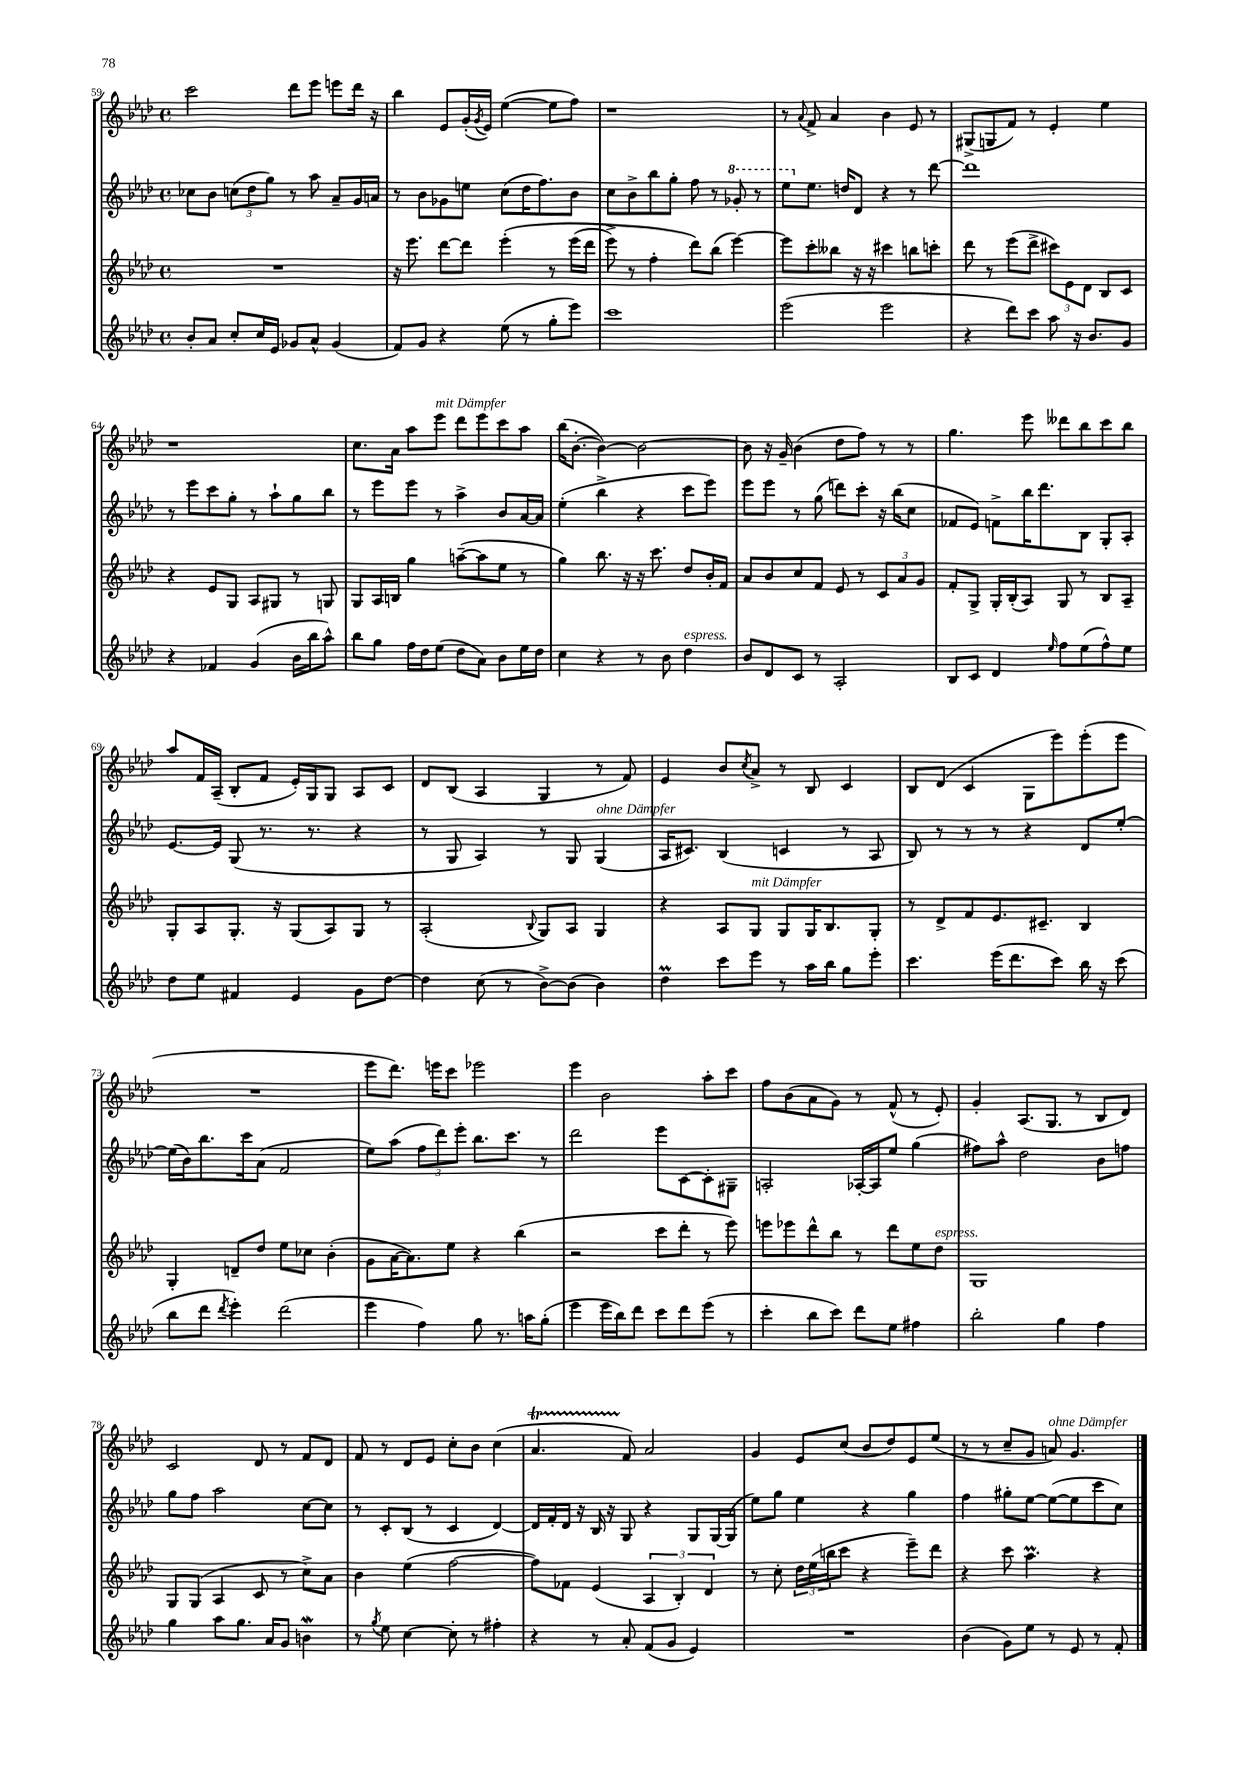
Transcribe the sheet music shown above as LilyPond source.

<<
\new StaffGroup <<
\new Staff = "s0" {
    \clef treble \key aes \major \defaultTimeSignature \time 4/4
    c'''2 des'''8 ees'''8 e'''8 des'''16 r16 |
    bes''4 ees'8 g'16-.( \acciaccatura { g'8 } ees'16) ees''4~( ees''8 f''8) |
    r1 |
    r8 \appoggiatura { aes'8 } f'8-> aes'4 bes'4 ees'8 r8 |
    gis8->( g8 f'8) r8 ees'4-. ees''4 |
    r1 |
    c''8. aes'16 aes''8 ees'''8^\markup { \italic "mit Dämpfer" } des'''8 ees'''8 c'''8 aes''8 |
    bes''16( bes'8.~-. bes'4~) bes'2~ |
    bes'8 r16 g'16-- bes'4( des''8 f''8) r8 r8 |
    g''4. ees'''8 deses'''8 bes''8 c'''8 bes''8 |
    aes''8 f'16 aes16--( bes8-. f'8 ees'16-.) g16 g8 aes8 c'8 |
    des'8 bes8( aes4 g4 r8 f'8) |
    ees'4 bes'8 \acciaccatura { c''8 } aes'8-> r8 bes8 c'4 |
    bes8 des'8( c'4 g8 ees'''8) ees'''8-.( ees'''8 |
    R1 |
    ees'''8 des'''8.) e'''16 c'''8 ees'''2 |
    ees'''4 bes'2 aes''8-. c'''8 |
    f''8 bes'8( aes'8 g'8) r8 f'8-^( r8 ees'8-.) |
    g'4-. aes8.( g8. r8 bes8 des'8) |
    c'2 des'8 r8 f'8 des'8 |
    f'8 r8 des'8 ees'8 c''8-. bes'8 c''4( |
    aes'4.\startTrillSpan f'8\stopTrillSpan) aes'2 |
    g'4 ees'8 c''8( bes'8 des''8) ees'8 ees''8( |
    r8 r8 c''8-- g'8 a'8^\markup { \italic "ohne Dämpfer" }) g'4. \bar "|." |
}
\new Staff = "s1" {
    \clef treble \key aes \major \defaultTimeSignature \time 4/4
    ces''8 bes'8 \tuplet 3/2 { c''8( des''8 g''8) } r8 aes''8 aes'8-- g'16 a'16 |
    r8 bes'8 ges'8 e''8 c''8( des''16 f''8.) bes'8 |
    c''8 bes'8-> bes''8 g''8-. f''8 r8 \ottava #1 ges''8-. r8 |
    ees'''8 \ottava #0 ees''8. d''16 des'8 r4 r8 des'''8~ |
    des'''1 |
    r8 ees'''8 c'''8 g''8-. r8 aes''8-! g''8 bes''8 |
    r8 ees'''8 ees'''8 r8 aes''4-> bes'8 aes'16~ aes'16 |
    ees''4-.( bes''4-> r4 c'''8 ees'''8) |
    ees'''8 ees'''8 r8 g''8( d'''8) c'''8-. r16 bes''16( c''8 |
    fes'8 ees'8) f'8-> bes''16 des'''8. bes8 g8-. aes8-. |
    ees'8.~ ees'16 g8( r8. r8. r4 |
    r8 g8 aes4) r8 g8 g4^\markup { \italic "ohne Dämpfer" }( |
    aes16 cis'8.) bes4( c'4 r8 aes8 |
    bes8) r8 r8 r8 r4 des'8 ees''8~-. |
    ees''16( bes'16) bes''8. c'''16 aes'8( f'2 |
    ees''8) aes''8( \tuplet 3/2 { f''8 des'''8) ees'''8-. } bes''8. c'''8. r8 |
    des'''2 ees'''8 c'8~ c'8-. gis8-- |
    a2-. aes16~-. aes16 ees''8 g''4( |
    fis''8) aes''8-^ des''2 bes'8 f''8 |
    g''8 f''8 aes''2 c''8~ c''8 |
    r8 c'8-. bes8( r8 c'4 des'4~) |
    des'16 f'16-. des'16 r16 bes16 r16 g8 r4 g8 g16~ g16( |
    ees''8) g''8 ees''4 r4 g''4 |
    f''4 gis''8-. ees''8~ ees''8~( ees''8 c'''8 c''8) \bar "|." |
}
\new Staff = "s2" {
    \clef treble \key aes \major \defaultTimeSignature \time 4/4
    R1 |
    r16 ees'''8. des'''8~ des'''8 ees'''4-.\( r8 ees'''16( des'''16 |
    ees'''8->) r8 f''4-. des'''8\) bes''8( ees'''4~) |
    ees'''8 c'''8-. beses''8 r16 r16 cis'''4 b''8 c'''8-. |
    des'''8 r8 ees'''8( des'''8-> \tuplet 3/2 { cis'''8) ees'8 des'8 } bes8 c'8 |
    r4 ees'8 g8 aes8 gis8 r8 g8 |
    g8 aes16 b16 g''4 a''8~--( a''8 ees''8 r8 |
    g''4) bes''8. r16 r16 c'''8. des''8 bes'16-. f'16 |
    aes'8 bes'8 c''8 f'8 ees'8 r8 \tuplet 3/2 { c'8 aes'8 g'8 } |
    f'8-. g8-> g16-. bes16-.( aes8) g8 r8 bes8 aes8-- |
    g8-. aes8 g8.-. r16 g8( aes8) g8 r8 |
    aes2-.( \appoggiatura { bes8 } g8) aes8 g4 |
    r4 aes8 g8^\markup { \italic "mit Dämpfer" } g8 g16 bes8. g8-. |
    r8 des'8-> f'8 ees'8. cis'8.-- bes4 |
    g4-. d'8-- des''8 ees''8 ces''8 bes'4-.( |
    g'8 aes'16~ aes'8.) ees''8 r4 bes''4( |
    r2 c'''8 des'''8-. r8 ees'''8) |
    e'''8 ees'''8 des'''8-^ bes''8 r8 des'''8 ees''8 des''8^\markup { \italic "espress." } |
    g1 |
    g8 g8( aes4 c'8 r8 c''8->) aes'8 |
    bes'4 ees''4( f''2~ |
    f''8) fes'8 ees'4( \tuplet 3/2 { aes4 bes4-.) des'4 } |
    r8 c''8-. \tuplet 3/2 { des''16 ees''16( b''16 } c'''8 r4 ees'''8--) des'''8 |
    r4 c'''8 aes''4.\prall r4 \bar "|." |
}
\new Staff = "s3" {
    \clef treble \key aes \major \defaultTimeSignature \time 4/4
    bes'8-. aes'8 c''8-. c''16 ees'16 ges'8 aes'8-^ ges'4( |
    f'8) g'8 r4 ees''8( r8 g''8-. ees'''8) |
    c'''1 |
    ees'''2( ees'''2 |
    r4 des'''8) c'''8 aes''8 r16 bes'8. g'8 |
    r4 fes'4 g'4( bes'16 bes''16 aes''8-^) |
    bes''8 g''8 f''16 des''16 ees''8( des''8 aes'8) bes'8 ees''16 des''16 |
    c''4 r4 r8 bes'8 des''4^\markup { \italic "espress." } |
    bes'8 des'8 c'8 r8 aes2-. |
    bes8 c'8 des'4 \grace { ees''16 } f''8 ees''8( f''8-^) ees''8 |
    des''8 ees''8 fis'4 ees'4 g'8 des''8~ |
    des''4 c''8( r8 bes'8~->) bes'8( bes'4) |
    des''4\prall c'''8 ees'''8 r8 aes''16 bes''16 g''8 ees'''8-. |
    c'''4. ees'''16( des'''8. c'''8) bes''16 r16 c'''8( |
    bes''8 des'''8 \acciaccatura { des'''8 } ees'''4-.) des'''2( |
    ees'''4 f''4) g''8 r8. a''16 g''8-.( |
    ees'''4 ees'''16 bes''16) des'''8 c'''8 des'''8 ees'''8( r8 |
    c'''4-. bes''8 c'''8) des'''8 ees''8 fis''4 |
    bes''2-. g''4 f''4 |
    g''4 aes''8 g''8. aes'16 g'8 b'4\mordent |
    r8 \acciaccatura { g''8 } ees''8 c''4~ c''8-. r8 fis''4-. |
    r4 r8 aes'8-. f'8( g'8 ees'4) |
    R1 |
    bes'4( g'8) ees''8 r8 ees'8 r8 f'8-. \bar "|." |
}
>>
>>
\layout { \context { \Score currentBarNumber = #59 } }
